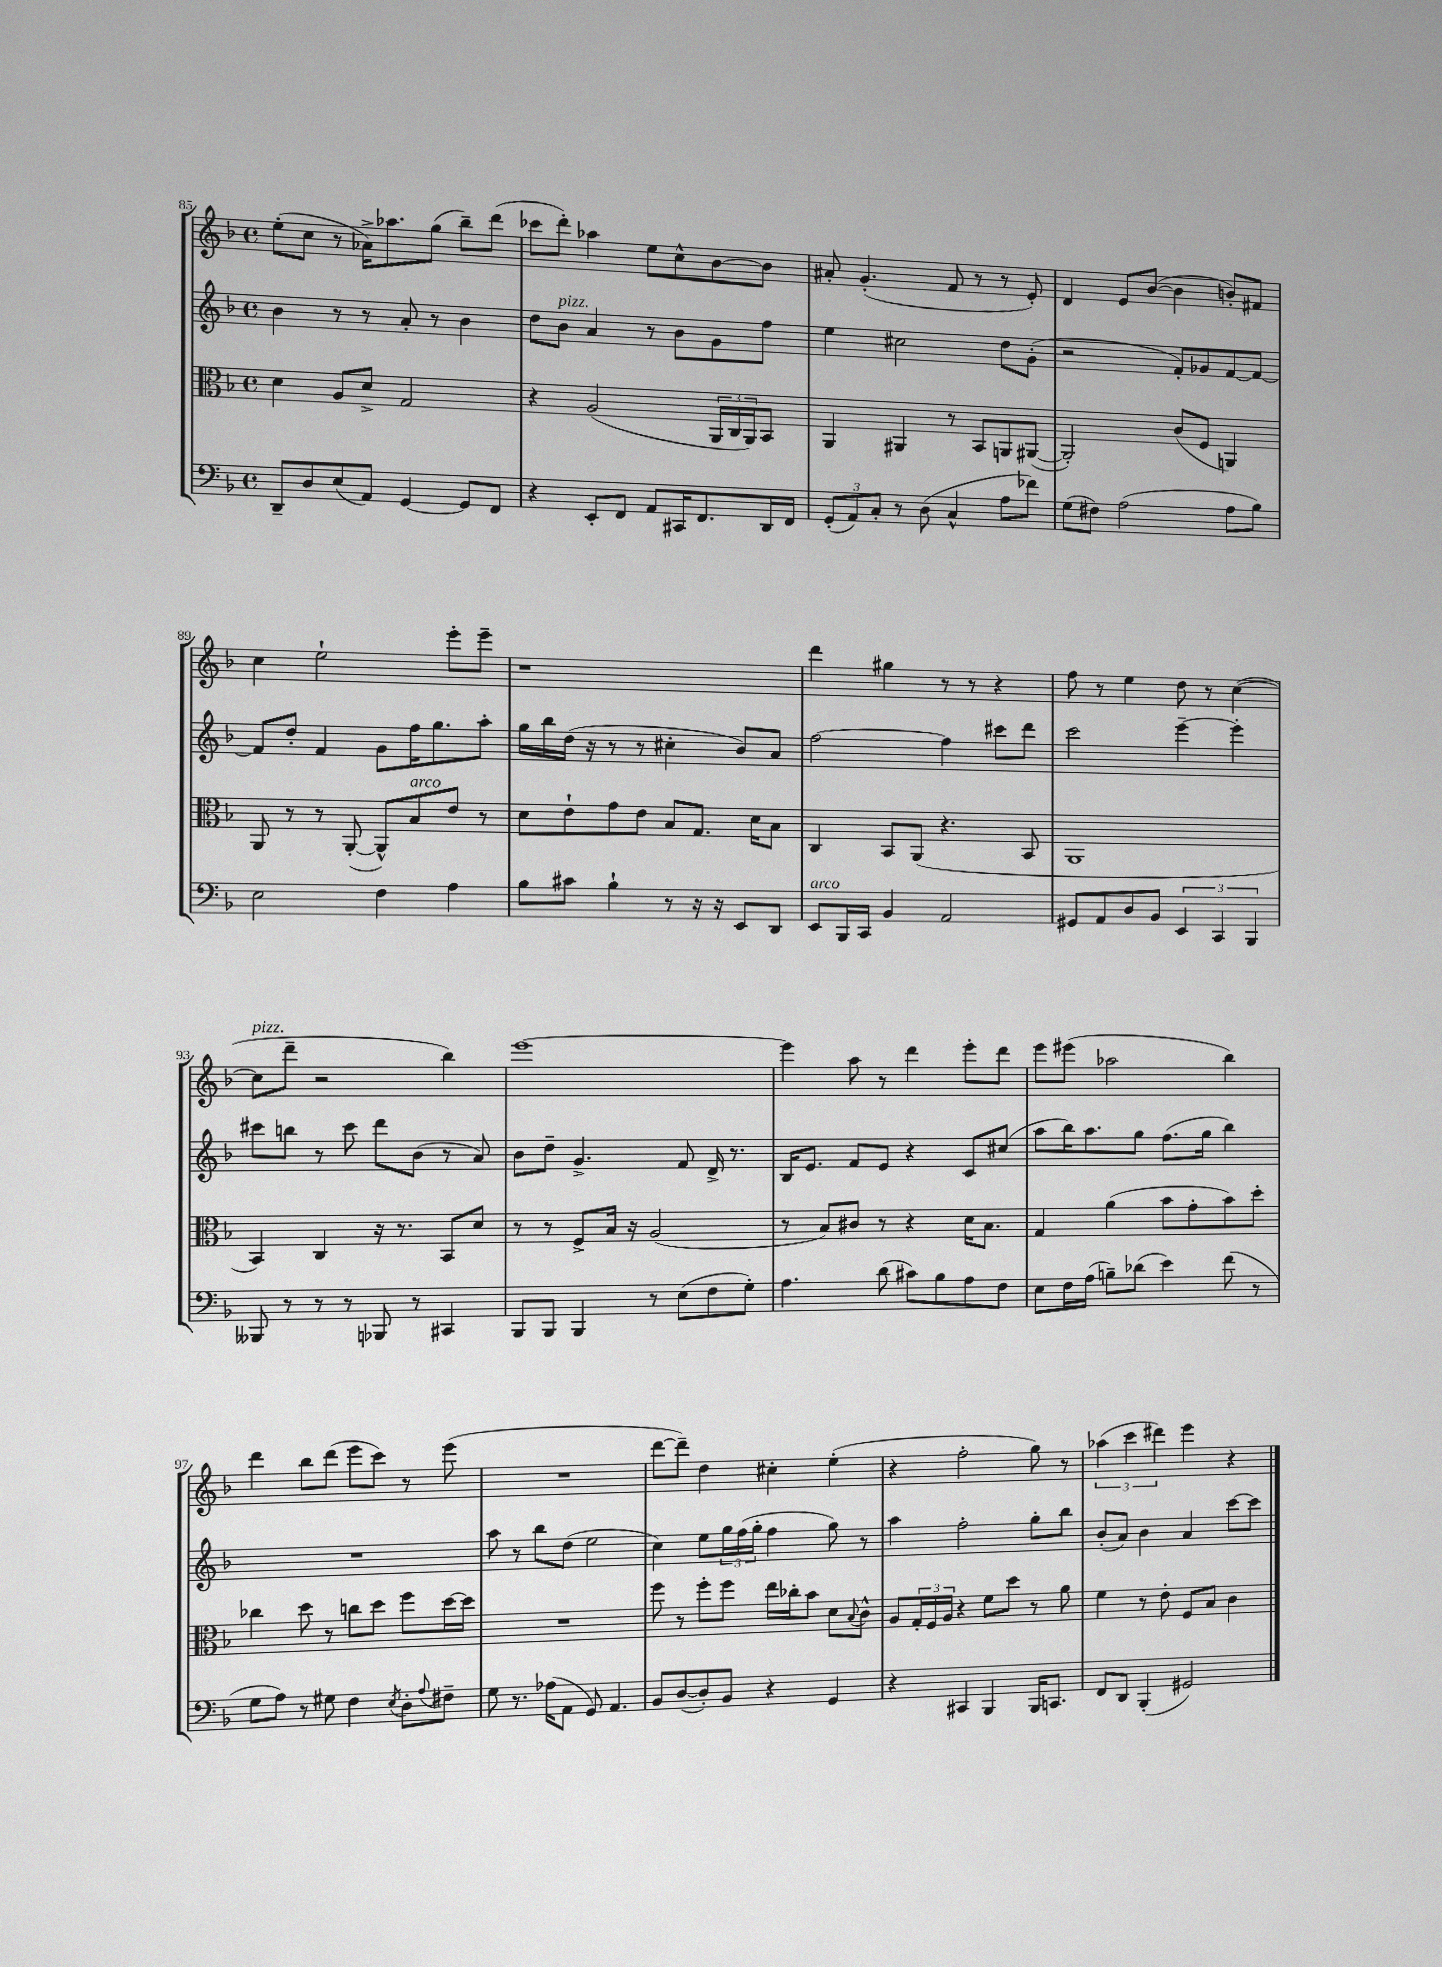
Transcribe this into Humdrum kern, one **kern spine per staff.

**kern	**kern	**kern	**kern
*staff4	*staff3	*staff2	*staff1
*clefF4	*clefC3	*clefG2	*clefG2
*k[b-]	*k[b-]	*k[b-]	*k[b-]
*M4/4	*M4/4	*M4/4	*M4/4
*met(c)	*met(c)	*met(c)	*met(c)
8DD~	4d	4b-	(8ee'
8D	.	.	8cc
(8E	8A	8r	8r
8AA)	8d^	8r	16a-^)
.	.	.	8.aa-
[4GG	2G	8a'	.
.	.	8r	(8gg
8GG]	.	4b-	8bb-~)
8FF	.	.	(8ddd
=	=	=	=
4r	4r	8dd	8ccc-
.	.	8b-	8ddd')
8EE'	(2A	4a	4aa-
8FF	.	.	.
8AA	.	8r	8ee
16CC#	.	8b-	8cc^^
8.FF	.	.	.
.	24AA	8g	[8b-
.	24C	.	.
.	24AA)	.	.
16DD	8BB-	8ff	8b-]
16FF	.	.	.
=	=	=	=
(12GG'	4AA	4ee	8a#'
12AA)	.	.	.
.	.	.	(4.g'
12C'	.	.	.
8r	4AA#	2cc#	.
(8D	.	.	.
4C^^	8r	.	8f
.	8BB-	.	8r
8A	8AA	8dd	8r
8f-)	([8AA#	(8g'	8e')
=	=	=	=
(8G	2AA#'])	2r	4d
8F#)	.	.	.
(2A	.	.	8e
.	.	.	([8b-
.	(8c	8f')	4b-]
.	8F	8g-	.
8A	4AA)	[8f	8b')
8B-)	.	8f_	8f#
=	=	=	=
2E	8AA	8f]	4cc
.	8r	8dd'	.
.	8r	4f	2ee`
.	([8AA'	.	.
4F	8AA^^])	8g	.
.	8B-	16ff	.
.	.	8.gg	.
4A	8e	.	8eee'
.	8r	8aa'	8eee~
=	=	=	=
8B-	8d	16gg	1r
.	.	16bb-	.
8c#	8e`	(16dd	.
.	.	16r	.
4B-`	8g	8r	.
.	8e	8r	.
8r	8B-	4cc#'	.
16r	8.G	.	.
16r	.	.	.
8EE	.	8b-)	.
.	16d	.	.
8DD	8B-	8a	.
=	=	=	=
8EE	4C	[2ff	4ddd
16BBB-	.	.	.
16CC	.	.	.
4BB-	8BB-	.	4gg#
.	(8AA	.	.
2AA	4.r	4ff]	8r
.	.	.	8r
.	.	8ccc#	4r
.	8BB-	8ddd	.
=	=	=	=
8GG#	1AA	2ccc	8ff
8AA	.	.	8r
8D	.	.	4ee
8BB-	.	.	.
6EE	.	[4eee~	8dd
.	.	.	8r
6CC	.	.	.
.	.	4eee']	([4cc
6BBB-	.	.	.
=	=	=	=
8BBB--	4BB-)	8ccc#	8cc]
8r	.	8bb	8ddd~
8r	4C	8r	2r
8r	.	8ccc#	.
8BBB-	16r	8ddd	.
.	8.r	.	.
8r	.	(8b-	.
4CC#	8BB-	8r	4bb-)
.	8d	8a)	.
=	=	=	=
8BBB-	8r	8b-	[1eee
8BBB-	8r	8dd~	.
4BBB-	8F^	4.g^	.
.	16B-	.	.
.	16r	.	.
8r	(2A	.	.
(8E	.	8f	.
8F	.	16d^	.
.	.	8.r	.
8G')	.	.	.
=	=	=	=
4.A	8r	16B-	4eee]
.	.	8.e	.
.	8B-)	.	.
.	8c#	8f	8aa
(8d	8r	8e	8r
8c#)	4r	4r	4ddd
8B-	.	.	.
8A	16d	8c	8eee'
.	8.B-	.	.
8F	.	(8cc#	8ddd
=	=	=	=
8E	4G	8aa	8eee
16F	.	16bb-)	(8eee#
(16A	.	8.aa	.
8B~)	(4a	.	2aa-
(8d-	.	8gg	.
4e)	8b-	(8.ff	.
.	8g'	.	.
.	.	16gg	.
(8f	8b-)	4bb-)	4bb-)
8r	8dd'	.	.
=	=	=	=
8G	4cc-	1r	4ddd
8A)	.	.	.
8r	8dd	.	8bb-
8G#	8r	.	(8ddd
4F	8cc	.	8eee
.	8dd	.	8ccc)
8qE	.	.	.
8D'	8ff	.	8r
8qqA	.	.	.
8F#~	[16dd	.	(8eee
.	16dd]	.	.
=	=	=	=
8G	1r	8aa	1r
8.r	.	8r	.
.	.	8bb-	.
(16A-	.	.	.
8AA	.	(8dd	.
8GG)	.	2ee	.
4.AA	.	.	.
=	=	=	=
8BB-	8ff	4cc)	[8ddd
([8D	8r	.	8ddd~])
8D'])	8ff'	8ee	4dd
8BB-	8ff	24gg	.
.	.	(24ff	.
.	.	24gg'	.
4r	16ee	4ff	4cc#'
.	16cc-'	.	.
.	8b-	.	.
4GG	8d	8gg)	(4ee'
.	8qqB-	.	.
.	8c^^	8r	.
=	=	=	=
4r	8A	4aa	4r
.	24G'	.	.
.	24F	.	.
.	24A	.	.
4CC#	4r	2ff'	2ff'
4BBB-	8f	.	.
.	8dd	.	.
16BBB-	8r	8gg'	8gg)
8.CC	.	.	.
.	8a	8bb-	8r
=	=	=	=
8FF	4f	(8b-'	(6aa-
8DD	.	8a)	.
.	.	.	6ccc
(4BBB-'	8r	4b-	.
.	.	.	6ddd#)
.	8e'	.	.
2GG#)	8F	4a	4eee
.	8B-	.	.
.	4c	[8ccc	4r
.	.	8ccc]	.
==	==	==	==
*-	*-	*-	*-
